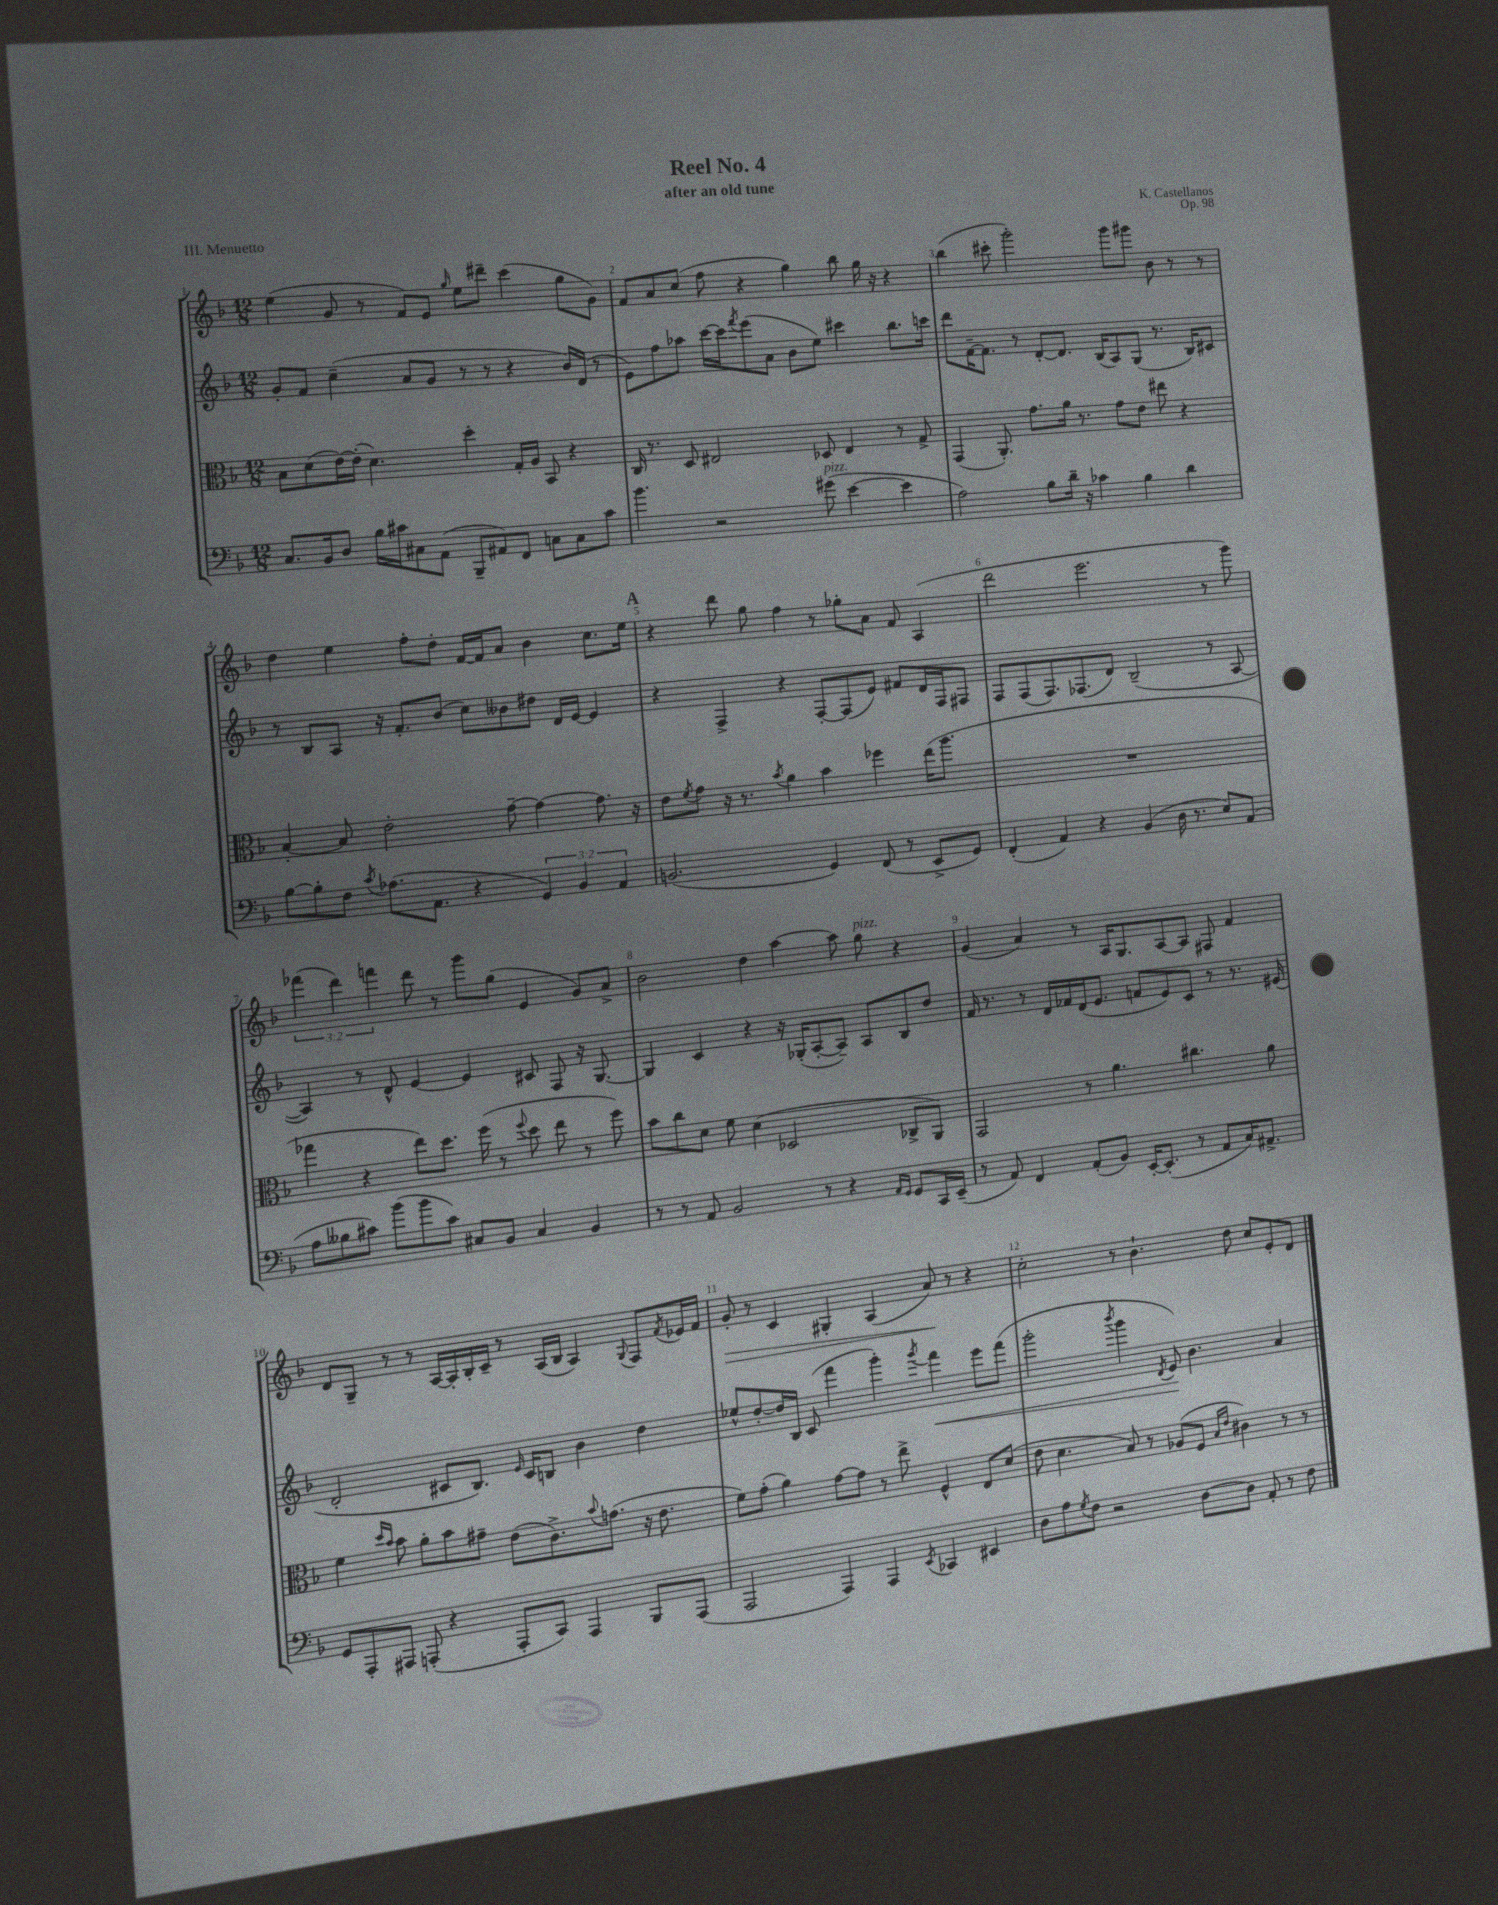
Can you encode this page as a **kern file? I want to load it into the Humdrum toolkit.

**kern	**kern	**kern	**kern
*staff4	*staff3	*staff2	*staff1
*clefF4	*clefC3	*clefG2	*clefG2
*k[b-]	*k[b-]	*k[b-]	*k[b-]
*M12/8	*M12/8	*M12/8	*M12/8
8.C	8B-	8g'	(4ee
.	(8d	8f	.
16BB-	.	.	.
8D	[16e)	(4cc~	8g
.	(16e']	.	.
16B-	4.d)	.	8r
16c#	.	.	.
8C#	.	8a	8f)
(8AA	.	8g	8e
.	.	.	16qqgg
8BBB-~	4dd'	8r	8ee
8AA#)	.	8r	8ddd#~
8FF	16G'	4r	(4ccc
.	16A	.	.
8C	8BB-	.	.
8C	4r	16b-)	8gg
.	.	(16d	.
8c#	.	8r	8g)
=	=	=	=
4.b-	16C	8e)	8f
.	8.r	.	.
.	.	8ff	8a
.	8D	8aa-	(8cc
2r	2E#	[16ccc	8ff
.	.	16ccc]	.
.	.	8qfff	.
.	.	(8eee	4r
.	.	8a	.
.	.	8b-	4gg)
(8g#	8D-	8ee)	.
[4e	4E#	4ccc#	8bb-
.	.	.	16gg
.	.	.	16r
4e]	8r	8.bb-	4r
.	8G^	.	.
.	.	16ccc	.
=	=	=	=
2A)	(4GG	8ddd	(4bb-
.	.	[16f~	.
.	.	8.f]	.
.	8.AA')	.	8ccc#'
.	.	8r	2ggg')
.	8.g	.	.
8B-	.	[8d'	.
16d~	16a	8.d]	.
16r	8.r	.	.
4c-	.	.	.
.	.	(16B-	.
.	8g	8A)	8ggg
4B-	8e	(8G	8ggg#
.	8ee#	8.r	8b-
4d	4r	.	8r
.	.	16B-)	.
.	.	8c#	8r
=	=	=	=
[8B-	[4B-'	8r	4dd
8B-']	.	8B-	.
8F	8B-]	8A	4ee
8qc	.	.	.
(8.A-	2e'	16r	.
.	.	8.f'	.
.	.	.	8ff'
8.AA	.	.	.
.	.	(8b-	8dd'
4r	.	8cc)	[16f
.	.	.	16f]
.	[8g~	8b--	8a
6GG)	4g_	8dd#	4b-
.	.	16d	.
6BB-	.	.	.
.	.	[16e	.
.	8.g]	4e]	8.cc
6AA	.	.	.
.	16r	.	16ee
=	=	=	=
(2.BB	8e	4r	4r
.	8qf	.	.
.	8g	.	.
.	16r	4F^	8ddd
.	8.r	.	.
.	.	.	8gg
.	8qb-	.	.
.	4a	4r	4ff
4GG)	4b-	[8F'	8r
.	.	(8F]	8gg-'
(8FF	4ff-	8e)	8a
8r	.	8f#	8f
8EE^	(16ee	16d	(4A
.	8.aa	16F	.
8GG)	.	8F#	.
=	=	=	=
(4FF'	1.r	8F	2ddd
.	.	(8F	.
4AA)	.	8.F)	.
.	.	(8.F-	.
4r	.	.	2.eee
.	.	8d)	.
(4BB-	.	(2B-~	.
16D	.	.	.
8.r	.	.	.
8E)	.	8r	8r
(8AA	.	[8A	8ggg)
=	=	=	=
8A	4gg-	4A])	(6fff-
8B--	.	.	.
.	.	.	6ddd)
8c#)	4r	8r	.
.	.	.	6fff
(8b-	.	8d^^	.
8b-	8ee)	[4e	8ddd
8c#)	8.dd	.	8r
8C#	.	4e]	8ggg
.	(16ff	.	.
8BB-	8r	.	(8gg
.	8qqff	.	.
4C#	8dd	8c#	4e
.	8ee	8F	.
4BB-	8r	16r	8g)
.	.	[8.G	.
.	8ff)	.	8a^
=	=	=	=
8r	8b-	4G]	2b-
8r	8cc	.	.
8AA	8d	4c	.
2BB-	8f	.	.
.	(4d	4r	4dd
.	2D-	16r	[4aa
.	.	(16G-'	.
8r	.	[8A'	.
4r	.	8A~])	8aa]
.	.	8A	8gg
16qqAA	.	.	.
16qqGG	.	.	.
8GG	8C-^	8B-	4r
16CC	8AA)	8dd	.
(16EE~	.	.	.
=	=	=	=
8r	2GG	16f	(4g
.	.	8.r	.
8AA)	.	.	.
4FF	.	8r	4a)
.	.	16d	.
.	.	16f-	.
(8AA'	8r	(16d	8r
.	.	8.e	.
8BB-)	4.a	.	16A
.	.	.	8.G
[16EE'	.	8f	.
(8.EE']	.	.	.
.	.	8e)	[8A
8r	4.cc#	8c	8A]
8AA	.	8r	8F#
16C)	.	8.r	4f
8.AA#^	.	.	.
.	8a	.	.
.	.	(16e#	.
=	=	=	=
8GG	4f	2d'	8d
8AAA'	.	.	8G~
.	16qqdd	.	.
.	16qqb-	.	.
8AAA#	8b-	.	8r
(8AAA'	8a'	.	8r
4r	8b-	8c#	[16A
.	.	.	16A']
.	8g#~	8.B-)	16B-'
.	.	.	16c~
8AAA'	(8e	.	8r
.	.	16qqe	.
.	.	16c#	.
8CC)	8.c^)	8B	(16A
.	.	.	16B-
4AAA	.	4b-	4A)
.	8qqb-	.	.
.	(8.g	.	.
.	.	.	8qqG
8BBB-	16r	4dd	8F
.	8.e	.	.
.	.	.	8qf
(8AAA	.	.	16e-
.	.	.	16f
=	=	=	=
2AAA	8f)	8ee-^^	8g'
.	(8g'	[8dd'	8r
.	4a)	16dd]	4c
.	.	16B-	.
.	.	(8c	.
4AAA)	[8g	4fff	4G#'
.	8g]	.	.
4AAA	8r	4ggg')	(4A
.	8ee^	.	.
8qEE	.	8qggg	.
4CC-	4F^^	4fff	8a)
.	.	.	8r
4EE#	8E	8eee	4r
.	(8d	(8fff	.
=	=	=	=
8D	8e	2ggg'	2cc'
8A	4.d	.	.
8qG	.	.	.
8F	.	.	.
2r	.	.	.
.	.	8qbbb-	.
.	8B-)	4ggg	8r
.	8r	.	4.b-`
.	.	8qd	.
.	(8A-	8e)	.
[8D	8F	4.b-	.
.	16qqB-	.	.
.	16qqe	.	.
8D]	4c#)	.	8dd
8AA'	.	.	8cc
8r	8r	4a	8e'
8F	8r	.	8d
==	==	==	==
*-	*-	*-	*-
